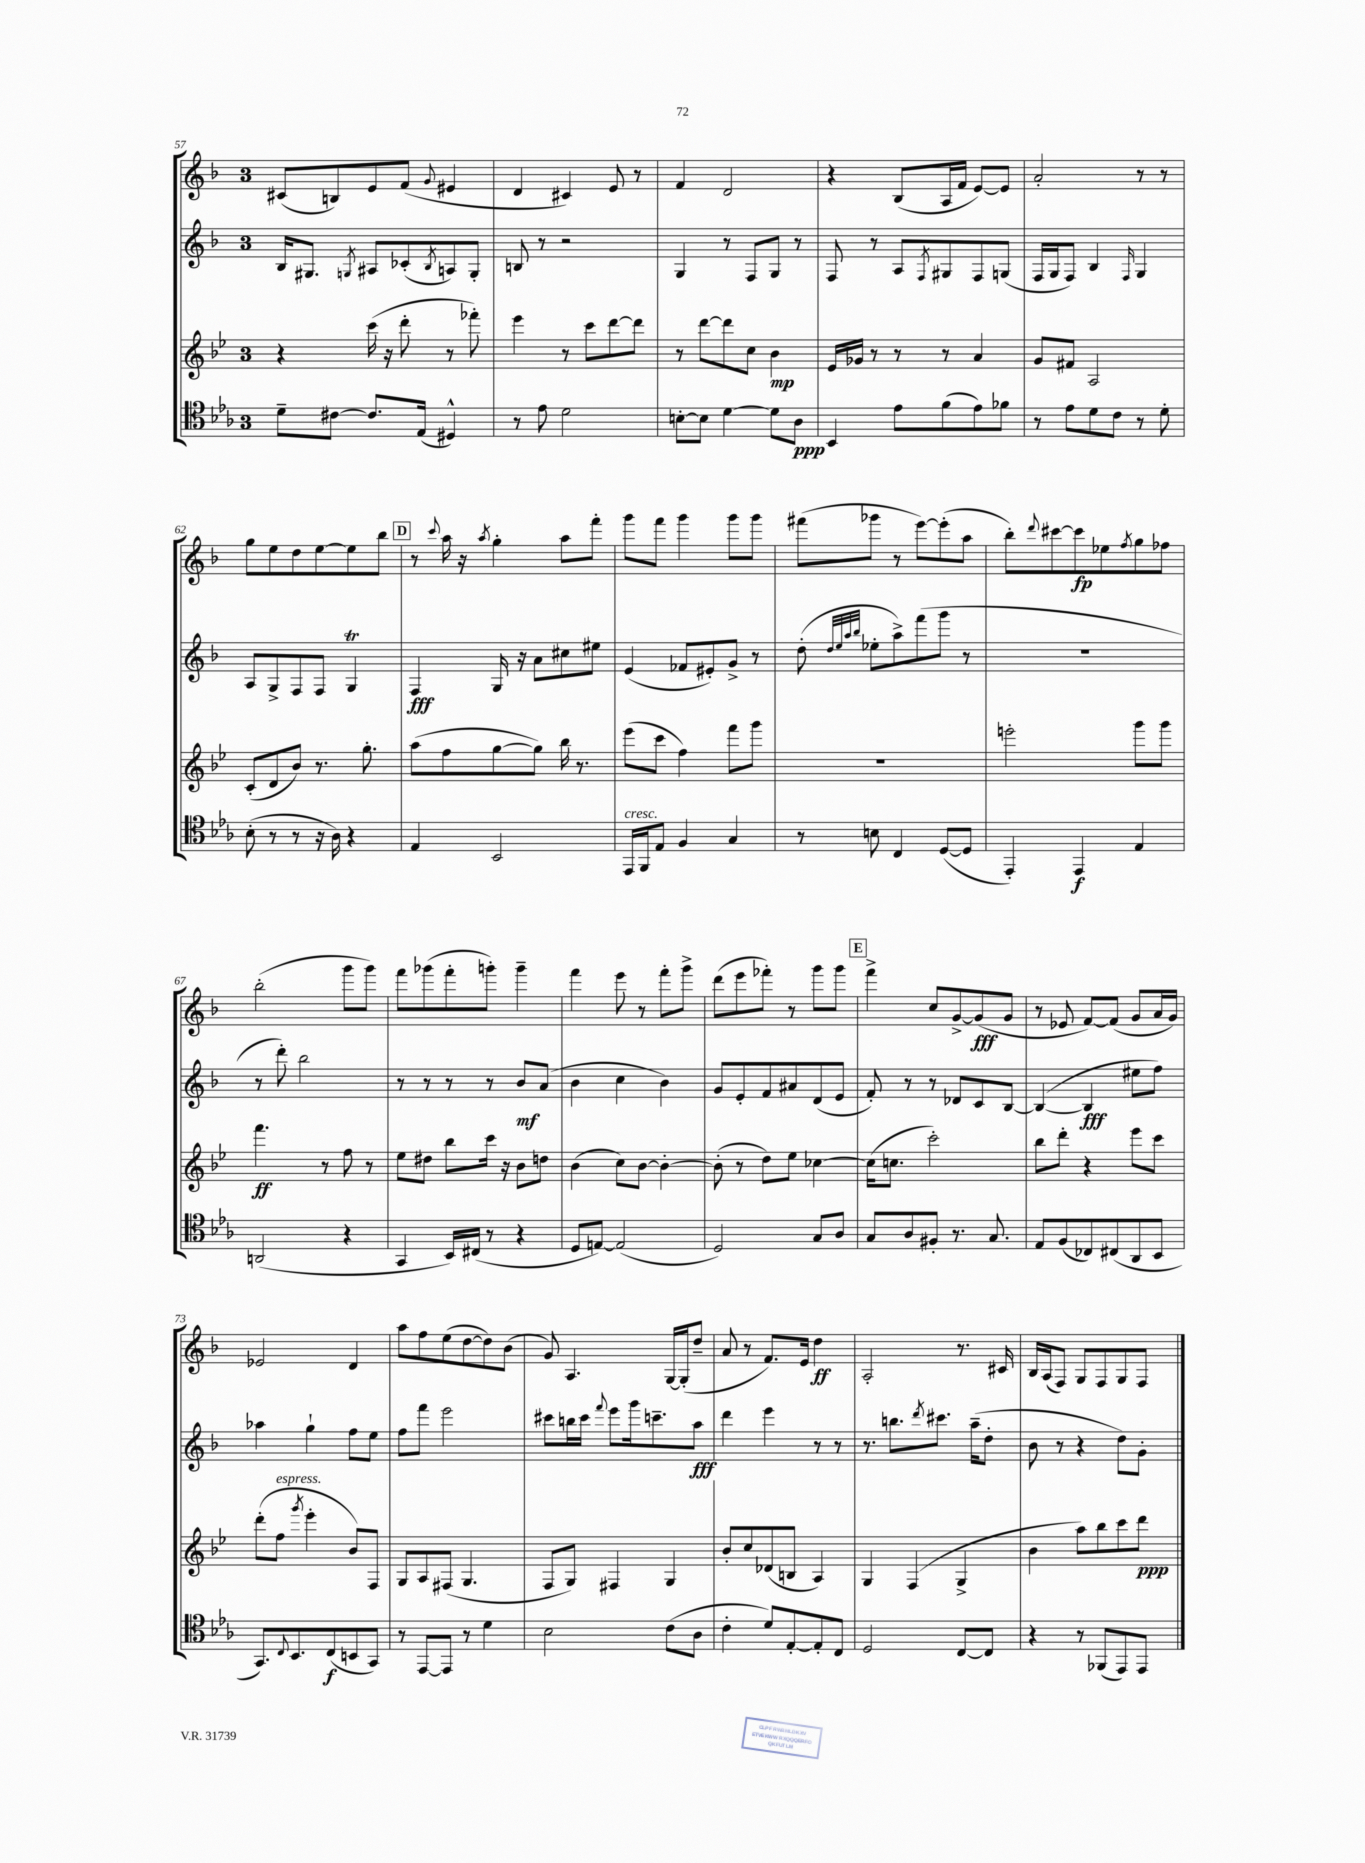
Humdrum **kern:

**kern	**dynam	**kern	**dynam	**kern	**dynam	**kern	**dynam
*part4	*part4	*part3	*part3	*part2	*part2	*part1	*part1
*staff4	*staff4	*staff3	*staff3	*staff2	*staff2	*staff1	*staff1
*clefC4	*	*clefG2	*	*clefG2	*	*clefG2	*
*k[b-e-a-]	*	*k[b-e-]	*	*k[b-]	*	*k[b-]	*
*M3/4	*	*M3/4	*	*M3/4	*	*M3/4	*
=57	=57	=57	=57	=57	=57	=57	=57
8d~\L	.	4r	.	16B-/KL	.	(8c#X/L	.
.	.	.	.	8.G#X/J	.	.	.
[8c#X\J	.	.	.	.	.	8Bn/)	.
.	.	.	.	8qGn/	.	.	.
8.c#/L]	.	(16ccc\	.	8A#X/L	.	8e/	.
.	.	16r	.	.	.	.	.
.	.	8ddd'\	.	(8c-X'/	.	(8f/J	.
(16E-/Jk	.	.	.	.	.	.	.
.	.	.	.	8qB-/	.	8qqg/	.
4D#X^^/)	.	8r	.	8An/)	.	4e#X/	.
.	.	8fff-X'\)	.	8G'/J	.	.	.
=58	=58	=58	=58	=58	=58	=58	=58
8r	.	4eee-\	.	8Bn/	.	4d/	.
8e-\	.	.	.	8r	.	.	.
2d\	.	8r	.	2r	.	4c#X/)	.
.	.	8ccc\L	.	.	.	.	.
.	.	[8ddd\	.	.	.	8e/	.
.	.	8ddd\J]	.	.	.	8r	.
=59	=59	=59	=59	=59	=59	=59	=59
[8Bn'\L	.	8r	.	4G/	.	4f/	.
8B\J]	.	[8ddd\L	.	.	.	.	.
[4d\	.	8ddd\]	.	8r	.	2d/	.
.	.	8cc\J	.	8F/L	.	.	.
8d\L]	.	4b-\	mp	8G/J	.	.	.
8A-\J	ppp	.	.	8r	.	.	.
=60	=60	=60	=60	=60	=60	=60	=60
4BB-/	.	16e-/LL	.	8F/	.	4r	.
.	.	16g-X/JJ	.	.	.	.	.
.	.	8r	.	8r	.	.	.
8e-\L	.	8r	.	8A/L	.	(8B-/L	.
.	.	.	.	8qF/	.	.	.
(8f\	.	8r	.	8G#X/	.	16A/L	.
.	.	.	.	.	.	16f/JJ	.
8e-\)	.	4a/	.	8F/	.	[8e/L)	.
8f-X\J	.	.	.	(8Gn/J	.	8e/J]	.
=61	=61	=61	=61	=61	=61	=61	=61
8r	.	8g/L	.	16F/LL	.	2a'/	.
.	.	.	.	16G/J	.	.	.
8e-\L	.	8f#X/J	.	8F/J)	.	.	.
8d\	.	2A/	.	4B-/	.	.	.
8c\J	.	.	.	.	.	.	.
.	.	.	.	16qqF/	.	.	.
8r	.	.	.	4G/	.	8r	.
8d'\	.	.	.	.	.	8r	.
!!LO:LB:g=z
=62	=62	=62	=62	=62	=62	=62	=62
(8B-'\	.	(8c'/L	.	8A/L	.	8gg\L	.
8r	.	8d/	.	8G^/	.	8ee\	.
8r	.	8b-/J)	.	8F/	.	8dd\	.
16r	.	8.r	.	8F/J	.	[8ee\	.
16A-\)	.	.	.	.	.	.	.
4r	.	.	.	4GT/	.	8ee\]	.
.	.	8.gg'\	.	.	.	.	.
.	.	.	.	.	.	8bb-\J	.
!!LO:REH:place=s1:t=D
=63	=63	=63	=63	=63	=63	=63	=63
4E-/	.	(8aa\L	.	4F/	fff	8r	.
.	.	.	.	.	.	8qqccc/	.
.	.	8ff\	.	.	.	16aa\	.
.	.	.	.	.	.	16r	.
.	.	.	.	.	.	8qaa/	.
2BB-/	.	[8gg\	.	16G/	.	4gg'\	.
.	.	.	.	16r	.	.	.
.	.	8gg\J])	.	8a\L	.	.	.
.	.	16bb-\	.	8cc#X\	.	8aa\L	.
.	.	8.r	.	.	.	.	.
.	.	.	.	8ee#X\J	.	8fff'\J	.
=64	=64	=64	=64	=64	=64	=64	=64
!LO:TX:a:i:t=cresc.	!	!	!	!	!	!	!
16EE-/LL	.	(8eee-\L	.	(4e/	.	8ggg\L	.
16FF/J	.	.	.	.	.	.	.
8E-/J	.	8ccc\J	.	.	.	8fff\J	.
4F/	.	4ff\)	.	8f-X/L	.	4ggg\	.
.	.	.	.	8e#X'/)	.	.	.
4G/	.	8fff\L	.	8g^/J	.	8ggg\L	.
.	.	8ggg\J	.	8r	.	8ggg\J	.
=65	=65	=65	=65	=65	=65	=65	=65
8r	.	2.r	.	(8dd'\	.	(8fff#X\L	.
.	.	.	.	32qqdd/LLL	.	.	.
.	.	.	.	32qqee/	.	.	.
.	.	.	.	32qqaa/	.	.	.
.	.	.	.	32qqbb-/JJJ	.	.	.
8Bn\	.	.	.	8ee-X'\L	.	8ggg-X\J	.
4C/	.	.	.	8aa^\)	.	8r	.
.	.	.	.	(8fff\	.	[8eee\L)	.
([8D/L	.	.	.	8ggg\J	.	(8eee'\]	.
8D/J]	.	.	.	8r	.	8aa\J	.
=66	=66	=66	=66	=66	=66	=66	=66
4EE-'/)	.	2eeen'\	.	2.r	.	8bb-'\L)	.
.	.	.	.	.	.	8qqddd/	.
.	.	.	.	.	.	[8ccc#X\	.
4EE-/	f	.	.	.	.	8ccc#\]	fp
.	.	.	.	.	.	8ee-X\	.
.	.	.	.	.	.	8qff/	.
4E-/	.	8ggg\L	.	.	.	8gg\	.
.	.	8ggg\J	.	.	.	8ff-X\J	.
!!LO:LB:g=z
=67	=67	=67	=67	=67	=67	=67	=67
(2AAn/	.	4.fff\	ff	8r	.	(2bb-'\	.
.	.	.	.	8ddd'\)	.	.	.
.	.	.	.	2bb-\	.	.	.
.	.	8r	.	.	.	.	.
4r	.	8ff\	.	.	.	8ggg\L	.
.	.	8r	.	.	.	8ggg\J)	.
=68	=68	=68	=68	=68	=68	=68	=68
4GG/	.	8ee-\L	.	8r	.	8fff\L	.
.	.	8dd#X\J	.	8r	.	(8ggg-X\	.
16BB-/LL)	.	8bb-\L	.	8r	.	8fff'\	.
(16C#X/JJ	.	.	.	.	.	.	.
8r	.	16ccc\Jk	.	8r	.	8gggn'\J)	.
.	.	16r	.	.	.	.	.
4r	.	8b-\L	.	8b-/L	mf	4ggg~\	.
.	.	8ddn\J	.	(8a/J	.	.	.
=69	=69	=69	=69	=69	=69	=69	=69
8D/L	.	(4b-\	.	4b-\	.	4fff\	.
[8En/J)	.	.	.	.	.	.	.
(2E/]	.	8cc\L)	.	4cc\	.	8eee\	.
.	.	[8b-\J	.	.	.	8r	.
.	.	4b-'\_	.	4b-\)	.	8fff'\L	.
.	.	.	.	.	.	8ggg^\J	.
=70	=70	=70	=70	=70	=70	=70	=70
2D/)	.	(8b-'\]	.	8g/L	.	(8ddd\L	.
.	.	8r	.	8e'/	.	8eee\	.
.	.	8dd\L)	.	8f/	.	8fff-X'\J)	.
.	.	8ee-\J	.	8a#X/	.	8r	.
8G/L	.	[4cc-X\	.	(8d/	.	8ggg\L	.
8A-/J	.	.	.	8e/J	.	8ggg\J	.
!!LO:REH:place=s1:t=E
=71	=71	=71	=71	=71	=71	=71	=71
8G/L	.	(16cc-\KL]	.	8f'/)	.	4fff^\	.
.	.	8.ccn\J	.	.	.	.	.
8A-/	.	.	.	8r	.	.	.
8F#X'/J	.	2ccc'\)	.	8r	.	8cc/L	.
8.r	.	.	.	8d-X/L	.	[8g^/	.
.	.	.	.	8c/	.	(8g/]	fff
8.G/	.	.	.	.	.	.	.
.	.	.	.	[8B-/J	.	8g/J	.
=72	=72	=72	=72	=72	=72	=72	=72
8E-/L	.	8bb-\L	.	(4B-/_	.	8r	.
(8F/	.	8ddd'\J	.	.	.	8e-X/	.
8C-X/)	.	4r	.	4B-/]	fff	[8f/L)	.
(8C#X/	.	.	.	.	.	(8f/J]	.
8AA-/	.	8eee-\L	.	8ee#X\L	.	8g/L	.
8BB-/J	.	8ccc\J	.	8ff\J)	.	16a/L	.
.	.	.	.	.	.	16g/JJ)	.
!!LO:LB:g=z
=73	=73	=73	=73	=73	=73	=73	=73
8.GG/L)	.	(8ddd'\L	.	4aa-X\	.	2e-X/	.
!	!	!LO:TX:a:i:t=espress.	!	!	!	!	!
.	.	8ff\J	.	.	.	.	.
8qqC/	.	.	.	.	.	.	.
8.BB-/	.	.	.	.	.	.	.
.	.	8qggg/	.	.	.	.	.
.	.	4eee-'\	.	4gg`\	.	.	.
(8C/	f	.	.	.	.	.	.
8BBn/	.	8b-/L)	.	8ff\L	.	4d/	.
8GG/J)	.	8F/J	.	8ee\J	.	.	.
=74	=74	=74	=74	=74	=74	=74	=74
8r	.	8G/L	.	8ff\L	.	8aa\L	.
[8EE-/L	.	8A/	.	8fff\J	.	8ff\	.
8EE-/J]	.	(8F#X/J	.	2eee\	.	(8ee\	.
8r	.	4.G/	.	.	.	[8dd\	.
4d\	.	.	.	.	.	8dd\])	.
.	.	.	.	.	.	(8b-\J	.
=75	=75	=75	=75	=75	=75	=75	=75
2B-\	.	8F/L	.	8ccc#X\L	.	8g/)	.
.	.	8G/J)	.	16bbn\L	.	4.A/	.
.	.	.	.	16ccc#\JJ	.	.	.
.	.	.	.	8qqfff/	.	.	.
.	.	4F#X/	.	8eee\L	.	.	.
.	.	.	.	16ggg\k	.	.	.
.	.	.	.	8.cccn~\	.	.	.
(8c\L	.	4G/	.	.	.	[16G/LL	.
.	.	.	.	.	.	(16G'/J]	.
8A-\J	.	.	.	8aa\J	fff	8dd~/J	.
=76	=76	=76	=76	=76	=76	=76	=76
4c'\	.	8b-'/L	.	4ddd\	.	8a/	.
.	.	8cc/	.	.	.	8r	.
8d/L)	.	(8d-X/	.	4eee\	.	8.f/L)	.
[8E-'/	.	8Bn/J	.	.	.	.	.
.	.	.	.	.	.	16e/Jk	.
8E-'/]	.	4A/)	.	8r	.	4dd\	ff
8C/J	.	.	.	8r	.	.	.
=77	=77	=77	=77	=77	=77	=77	=77
2D/	.	4G/	.	8.r	.	2A'/	.
.	.	.	.	8.bbn\L	.	.	.
.	.	(4F/	.	.	.	.	.
.	.	.	.	8qddd/	.	.	.
.	.	.	.	8.ccc#X\J	.	.	.
[8C/L	.	4G^/	.	.	.	8.r	.
.	.	.	.	(16aa~\KL	.	.	.
8C/J]	.	.	.	8dd'\J	.	.	.
.	.	.	.	.	.	16c#X/	.
=78	=78	=78	=78	=78	=78	=78	=78
4r	.	4b-\	.	8b-\	.	16B-/LL	.
.	.	.	.	.	.	(16A/J	.
.	.	.	.	8r	.	8F/J)	.
8r	.	8aa\L)	.	4r	.	8G/L	.
(8FF-X/L	.	8bb-\	.	.	.	8F/	.
8EE-/)	.	8ccc\	.	8dd\L)	.	8G/	.
8EE-/J	.	8ddd\J	ppp	8g'\J	.	8F/J	.
==	==	==	==	==	==	==	==
*-	*-	*-	*-	*-	*-	*-	*-
